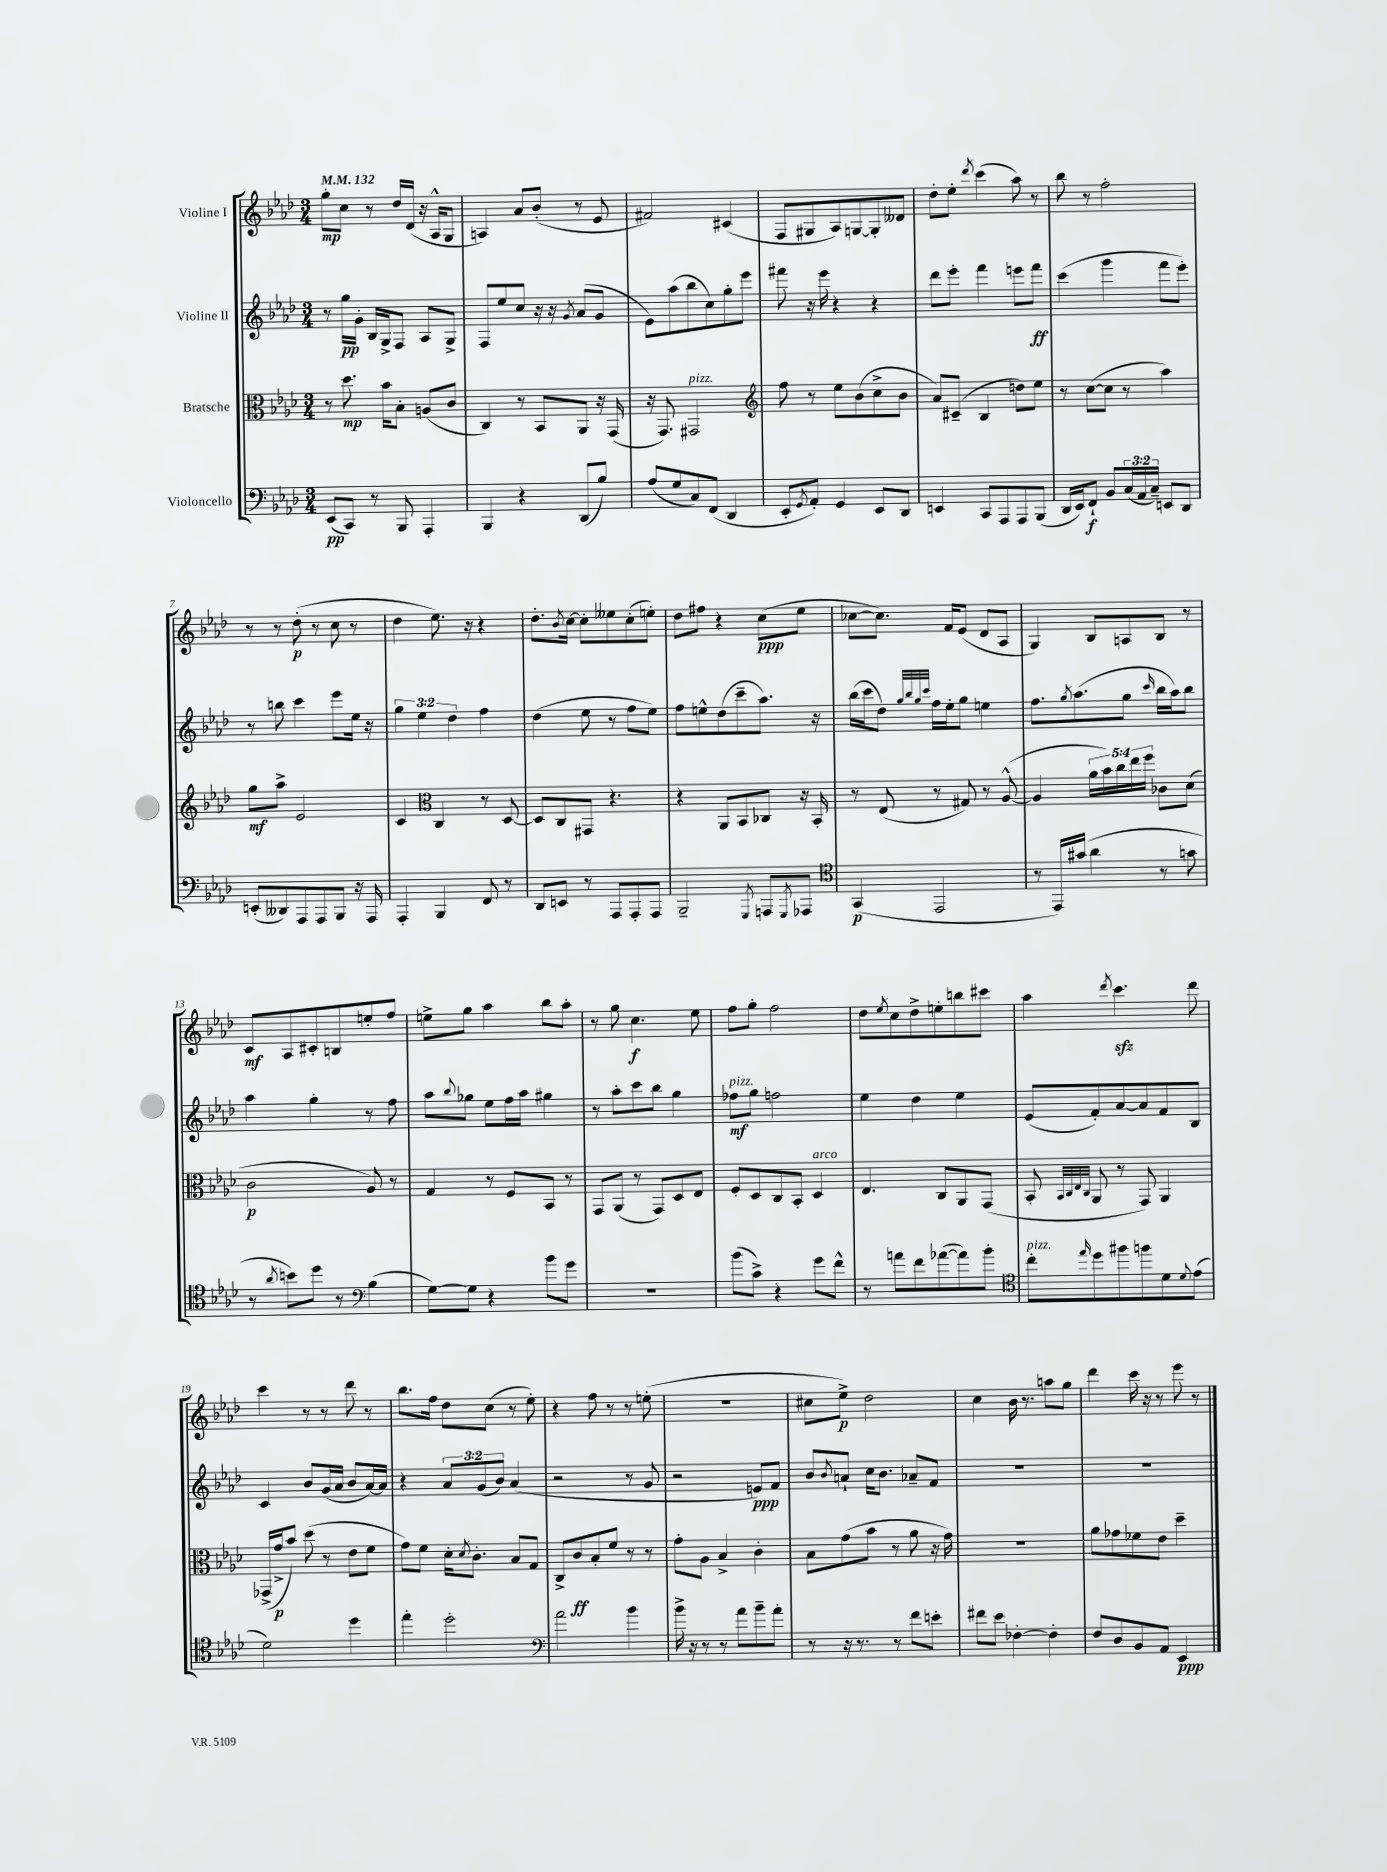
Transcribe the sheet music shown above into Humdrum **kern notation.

**kern	**dynam	**kern	**dynam	**kern	**dynam	**kern	**dynam
*part4	*part4	*part3	*part3	*part2	*part2	*part1	*part1
*staff4	*staff4	*staff3	*staff3	*staff2	*staff2	*staff1	*staff1
*I"Violoncello	*	*I"Bratsche	*	*I"Violine II	*	*I"Violine I	*
*clefF4	*	*clefC3	*	*clefG2	*	*clefG2	*
*k[b-e-a-d-]	*	*k[b-e-a-d-]	*	*k[b-e-a-d-]	*	*k[b-e-a-d-]	*
*M3/4	*	*M3/4	*	*M3/4	*	*M3/4	*
*MM132	*	*MM132	*	*MM132	*	*MM132	*
=1	=1	=1	=1	=1	=1	=1	=1
(8EE-/L	pp	8r	.	8r	.	8gg'\L	mp
8CC/J)	.	8.dd-\	mp	16gg\LL	pp	8cc\J	.
.	.	.	.	16g'\JJ	.	.	.
8r	.	.	.	16B-/LL	.	8r	.
.	.	16b-\KL	.	16G^/J	.	.	.
8BBB-/	.	8B-'\J	.	8F/J	.	16dd-/LL	.
.	.	.	.	.	.	(16d-/JJ	.
4AAA-'/	.	(8An/L	.	8A-/L	.	16r	.
.	.	.	.	.	.	16A-^^/KL	.
.	.	8c/J	.	8G^/J	.	8G/J	.
=2	=2	=2	=2	=2	=2	=2	=2
4BBB-/	.	4C/)	.	8F/L	.	4An/)	.
.	.	.	.	8ee-/	.	.	.
4r	.	8r	.	8cc/J	.	8a-/L	.
.	.	8BB-/L	.	16r	.	(8b-'/J	.
.	.	.	.	16r	.	.	.
.	.	.	.	8qg/	.	.	.
(8DD-/L	.	8AA-/J	.	(8a-/L	.	8r	.
8B-/J)	.	16r	.	8g/J	.	8e-/	.
.	.	(16GG/	.	.	.	.	.
=3	=3	=3	=3	=3	=3	=3	=3
(8A-/L	.	16r	.	8e-\L)	.	2f#X/)	.
.	.	8.GG/)	.	.	.	.	.
8G/	.	.	.	(8aa-\	.	.	.
!	!	!LO:TX:a:i:t=pizz.	!	!	!	!	!
8C/)	.	2GG#X/	.	8bb-\	.	.	.
(8FF/J	.	.	.	8cc\)	.	.	.
4DD-/	.	.	.	8gg'\	.	(4c#X/	.
.	.	.	.	8eee-\J	.	.	.
=4	=4	=4	=4	=4	=4	=4	=4
*	*	*clefG2	*	*	*	*	*
8EE-'/L	.	8ff\	.	8fff#X\	.	8F/L	.
8qGG/	.	.	.	.	.	.	.
8AA-'/J)	.	8r	.	16r	.	8G#X/	.
.	.	.	.	16eee-\	.	.	.
4GG/	.	8ee-\L	.	4r	.	8A-/)	.
.	.	(8b-\	.	.	.	[8Gn/	.
8EE-/L	.	8cc^\	.	4r	.	8G'/]	.
8DD-/J	.	8b-\J	.	.	.	8d--X/J	.
=5	=5	=5	=5	=5	=5	=5	=5
4EEn/	.	8a-/L)	.	8ddd-\L	.	8dd-'\L	.
.	.	(8c#X~/J	.	8eee-'\J	.	8ee-'\J	.
.	.	.	.	.	.	8qddd-/	.
8CC/L	.	4B-/	.	4fff\	.	(4ccc\	.
8AAA-/	.	.	.	.	.	.	.
8AAA-/	.	8ddn\L)	.	8eeen\L	.	8aa-\)	.
(8BBB-/J	.	8ee-\J	.	8fff\J	ff	8r	.
=6	=6	=6	=6	=6	=6	=6	=6
16DD-/LL	.	8r	.	(4ccc\	.	8bb-\	.
16EE-/J)	.	.	.	.	.	.	.
8FF`/J	f	([8cc\L	.	.	.	8r	.
8BB-/L	.	8cc\J]	.	4ggg\	.	2ff'\	.
(24C/L	.	8r	.	.	.	.	.
24AA-/	.	.	.	.	.	.	.
24C~/JJ)	.	.	.	.	.	.	.
8EEn/L	.	4aa-\)	.	8fff\L	.	.	.
8DD-/J	.	.	.	8eee-'\J)	.	.	.
!!LO:LB:g=z
=7	=7	=7	=7	=7	=7	=7	=7
(8EEn'/L	.	8gg\L	mf	8r	.	8r	.
8DD--X/)	.	8aa-^\J	.	8bbn\	.	8r	.
8AAA-/	.	2e-/	.	4ccc\	.	(8dd-'\	p
8AAA-/	.	.	.	.	.	8r	.
8BBB-/J	.	.	.	8eee-\L	.	8cc\	.
16r	.	.	.	16ee-\Jk	.	8r	.
16AAA-/	.	.	.	16r	.	.	.
=8	=8	=8	=8	=8	=8	=8	=8
4AAA-'/	.	4c/	.	6gg\	.	4dd-\	.
.	.	.	.	6ee-\	.	.	.
*	*	*clefC3	*	*	*	*	*
4BBB-/	.	4C/	.	.	.	8.ee-\)	.
.	.	.	.	6dd-\	.	.	.
.	.	.	.	.	.	16r	.
8FF/	.	8r	.	4ff\	.	4r	.
8r	.	[8D-/	.	.	.	.	.
=9	=9	=9	=9	=9	=9	=9	=9
8DD-/L	.	8D-/L]	.	(4dd-\	.	8.dd-'\L	.
8EEn/J	.	8C/	.	.	.	.	.
.	.	.	.	.	.	8qb-/	.
.	.	.	.	.	.	[16cc\Jk	.
8r	.	8GG#X/J	.	8ee-\	.	8cc'\L]	.
8AAA-/L	.	4.r	.	8r	.	8ee--X\	.
8AAA-'/	.	.	.	8ff\L	.	(8cc'\	.
8AAA-/J	.	.	.	8ee-\J)	.	8een'\J)	.
=10	=10	=10	=10	=10	=10	=10	=10
2BBB-~/	.	4r	.	8ff\L	.	8dd-\L	.
.	.	.	.	8een^^\	.	8ff#X\J	.
.	.	8AA-/L	.	(8dd-\	.	4r	.
.	.	8BB-/	.	8ccc~\	.	.	.
8qGGG/	.	.	.	.	.	.	.
8AAAn/L	.	8C-X/J	.	8.aa-\J)	.	(8cc\L	ppp
8qGGG/	.	.	.	.	.	.	.
8AAA-X/J	.	16r	.	.	.	8ee-\J	.
.	.	16BB-'/	.	16r	.	.	.
=11	=11	=11	=11	=11	=11	=11	=11
*clefC4	*	*	*	*	*	*	*
(4GG/	p	8r	.	(16bb-\LL	.	[8cc-X\L	.
.	.	.	.	16ccc\J	.	.	.
.	.	(8E-/	.	8dd-\J)	.	8.cc-\J])	.
.	.	.	.	32qqgg/LLL	.	.	.
.	.	.	.	32qqbb-/	.	.	.
.	.	.	.	32qqgg/	.	.	.
.	.	.	.	32qqccc/JJJ	.	.	.
2EE-/	.	8r	.	16ff\LL	.	.	.
.	.	.	.	16ee-'\J	.	16f/KL	.
.	.	8G#X/)	.	8gg\J	.	(8e-/J	.
.	.	8r	.	4een\	.	8d-/L	.
.	.	([8A-^^/	.	.	.	8A-/J	.
=12	=12	=12	=12	=12	=12	=12	=12
8r	.	4A-/]	.	8.ff\L	.	4G/)	.
16EE-/LL)	.	.	.	.	.	.	.
.	.	.	.	8qgg/	.	.	.
(16g#X/JJ	.	.	.	(8.aa-\	.	.	.
4a-\	.	20a-\LL	.	.	.	8B-/L	.
.	.	20b-\)	.	.	.	.	.
.	.	20cc\	.	.	.	.	.
.	.	.	.	8gg\J	.	8An/	.
.	.	20ee-\	.	.	.	.	.
.	.	20ff\JJ	.	.	.	.	.
.	.	.	.	16qqccc/	.	.	.
8r	.	8c-X\L	.	16bb-\LL	.	8B-/J	.
.	.	.	.	16aa-\J)	.	.	.
8gn\	.	(8d-\J	.	8bb-\J	.	8r	.
!!LO:LB:g=z
=13	=13	=13	=13	=13	=13	=13	=13
8r	.	2c\	p	4aa-\	.	8c/L	mf
8qa-/	.	.	.	.	.	.	.
8bn\L)	.	.	.	.	.	8A-/	.
8dd-\J	.	.	.	4gg'\	.	8c#X'/	.
8r	.	.	.	.	.	8Bn/	.
*clefF4	*	*	*	*	*	*	*
(4B-\	.	8A-/)	.	8r	.	8een'/	.
.	.	8r	.	8ff\	.	8ff/J	.
=14	=14	=14	=14	=14	=14	=14	=14
[8G\L)	.	4G/	.	8aa-\L	.	8een^\L	.
.	.	.	.	8qqbb-/	.	.	.
8G\J]	.	.	.	8gg-X\J	.	8gg\J	.
4r	.	8r	.	8ee-\L	.	4aa-\	.
.	.	8F/L	.	16ff\L	.	.	.
.	.	.	.	16aa-\JJ	.	.	.
8b-\L	.	8BB-/J	.	4gg#X\	.	8bb-\L	.
8g\J	.	8r	.	.	.	8aa-'\J	.
=15	=15	=15	=15	=15	=15	=15	=15
2.r	.	8GG/L	.	8r	.	8r	.
.	.	(8AA-/J	.	8aa-'\L	.	8gg\	.
.	.	8r	.	8ccc\	.	4.cc\	f
.	.	8GG/L)	.	8bb-\J	.	.	.
.	.	8D-/	.	4gg\	.	.	.
.	.	8E-/J	.	.	.	8ee-\	.
=16	=16	=16	=16	=16	=16	=16	=16
!	!	!	!	!LO:TX:a:i:t=pizz.	!	!	!
(8b-\L	.	8F'/L	.	8ff-X\L	mf	8ff\L	.
8c^\J)	.	8D-/	.	8gg\J	.	8gg'\J	.
4r	.	8C/	.	2ffn\	.	2ff\	.
.	.	8BB-'/J	.	.	.	.	.
!	!	!LO:TX:a:i:t=arco	!	!	!	!	!
8g\L	.	4D-/	.	.	.	.	.
8f^^\J	.	.	.	.	.	.	.
=17	=17	=17	=17	=17	=17	=17	=17
8r	.	4.E-/	.	4ee-\	.	8dd-\L	.
.	.	.	.	.	.	8qee-/	.
8an\L	.	.	.	.	.	8cc\	.
8f\	.	.	.	4dd-\	.	8dd-^\	.
([8a-X\	.	8C/L	.	.	.	8een'\	.
8a-\])	.	8AA-/	.	4ee-\	.	8bbn\	.
8b-'\J	.	(8GG/J	.	.	.	8ccc#X\J	.
=18	=18	=18	=18	=18	=18	=18	=18
*clefC4	*	*	*	*	*	*	*
!LO:TX:a:i:t=pizz.	!	!	!	!	!	!	!
8cc'\L	.	8BB-'/	.	(8e-/L	.	4aa-\	.
.	.	32qqBB-/LLL	.	.	.	.	.
.	.	32qqC/	.	.	.	.	.
.	.	32qqE-/	.	.	.	.	.
16qqee-/	.	32qqC/JJJ	.	.	.	.	.
8dd-\	.	8AA-/	.	8f'/)	.	.	.
.	.	.	.	.	.	8qddd-/	.
8ff#X\	.	8r	.	[8a-/	.	4.ccczz\	.
8ffn\	.	8GG/)	.	8a-/]	.	.	.
8d-\	.	4AA-/	.	8f/	.	.	.
8qqd-/	.	.	.	.	.	.	.
(8e-\J	.	.	.	8B-/J	.	8ddd-\	.
!!LO:LB:g=z
=19	=19	=19	=19	=19	=19	=19	=19
2d-\)	.	(16GG-X^/LL	.	4c/	.	4ccc\	.
.	.	16g^/J	p	.	.	.	.
.	.	8b-/J)	.	.	.	.	.
.	.	(8dd-\	.	8b-/L	.	8r	.
.	.	8r	.	(16g/L	.	8r	.
.	.	.	.	16a-/JJ	.	.	.
4dd-\	.	8e-\L	.	8b-/L	.	8ddd-\	.
.	.	8f\J	.	[16a-/L)	.	8r	.
.	.	.	.	16a-/JJ]	.	.	.
=20	=20	=20	=20	=20	=20	=20	=20
4ee-'\	.	8g\L)	.	4r	.	8.bb-\L	.
.	.	8f\J	.	.	.	.	.
.	.	.	.	.	.	16ff\Jk	.
2dd-'\	.	16d-'\KL	.	12a-/L	.	8dd-\L	.
.	.	8qd-/	.	.	.	.	.
.	.	8.c'\J	.	.	.	.	.
.	.	.	.	(12g/	.	.	.
.	.	.	.	.	.	(8cc\J	.
.	.	.	.	12b-/J)	.	.	.
.	.	8B-/L	.	(4a-/	.	8r	.
.	.	8G/J	.	.	.	8ee-'\)	.
=21	=21	=21	=21	=21	=21	=21	=21
*clefF4	*	*	*	*	*	*	*
2a-\	.	8C^/L	.	2r	.	4r	.
.	.	8c/	ff	.	.	.	.
.	.	8B-'/	.	.	.	8ff\	.
.	.	8f/J	.	.	.	8r	.
4b-\	.	8r	.	8r	.	8r	.
.	.	8r	.	8g/	.	(8een'\	.
=22	=22	=22	=22	=22	=22	=22	=22
16b-^\	.	8g'\L	.	2r	.	2.r	.
16r	.	.	.	.	.	.	.
8r	.	8A-\J	.	.	.	.	.
8r	.	4B-^/	.	.	.	.	.
8a-\L	.	.	.	.	.	.	.
8b-~\	.	4c'\	.	8en/L)	ppp	.	.
8a-'\J	.	.	.	8f/J	.	.	.
=23	=23	=23	=23	=23	=23	=23	=23
8r	.	8B-\L	.	8b-/L	.	8cc#X\L	.
.	.	.	.	8qb-/	.	.	.
16r	.	(8g\	.	8an`/J	.	8ee-^\J)	p
8.r	.	.	.	.	.	.	.
.	.	8b-\J	.	16cc\KL	.	2dd-\	.
.	.	.	.	8.b-\J	.	.	.
8r	.	8r	.	.	.	.	.
8f\L	.	8a-\	.	8a-X~/L	.	.	.
8en'\J	.	16r	.	8f/J	.	.	.
.	.	16g\)	.	.	.	.	.
=24	=24	=24	=24	=24	=24	=24	=24
8f#X\L	.	2.r	.	2.r	.	4cc\	.
8e-\J	.	.	.	.	.	.	.
[4F-X'\	.	.	.	.	.	16b-\	.
.	.	.	.	.	.	8.r	.
4F-'\]	.	.	.	.	.	8aan\L	.
.	.	.	.	.	.	8gg\J	.
=25	=25	=25	=25	=25	=25	=25	=25
8F/L	.	8a-\L	.	2.r	.	4ddd-\	.
8D-/	.	8g-X\	.	.	.	.	.
8BB-/	.	8f-X\	.	.	.	16ccc\	.
.	.	.	.	.	.	16r	.
8AA-/J	.	8e-\J	.	.	.	8r	.
4EE-/	ppp	4dd-~\	.	.	.	8eee-\	.
.	.	.	.	.	.	8r	.
==	==	==	==	==	==	==	==
*-	*-	*-	*-	*-	*-	*-	*-
